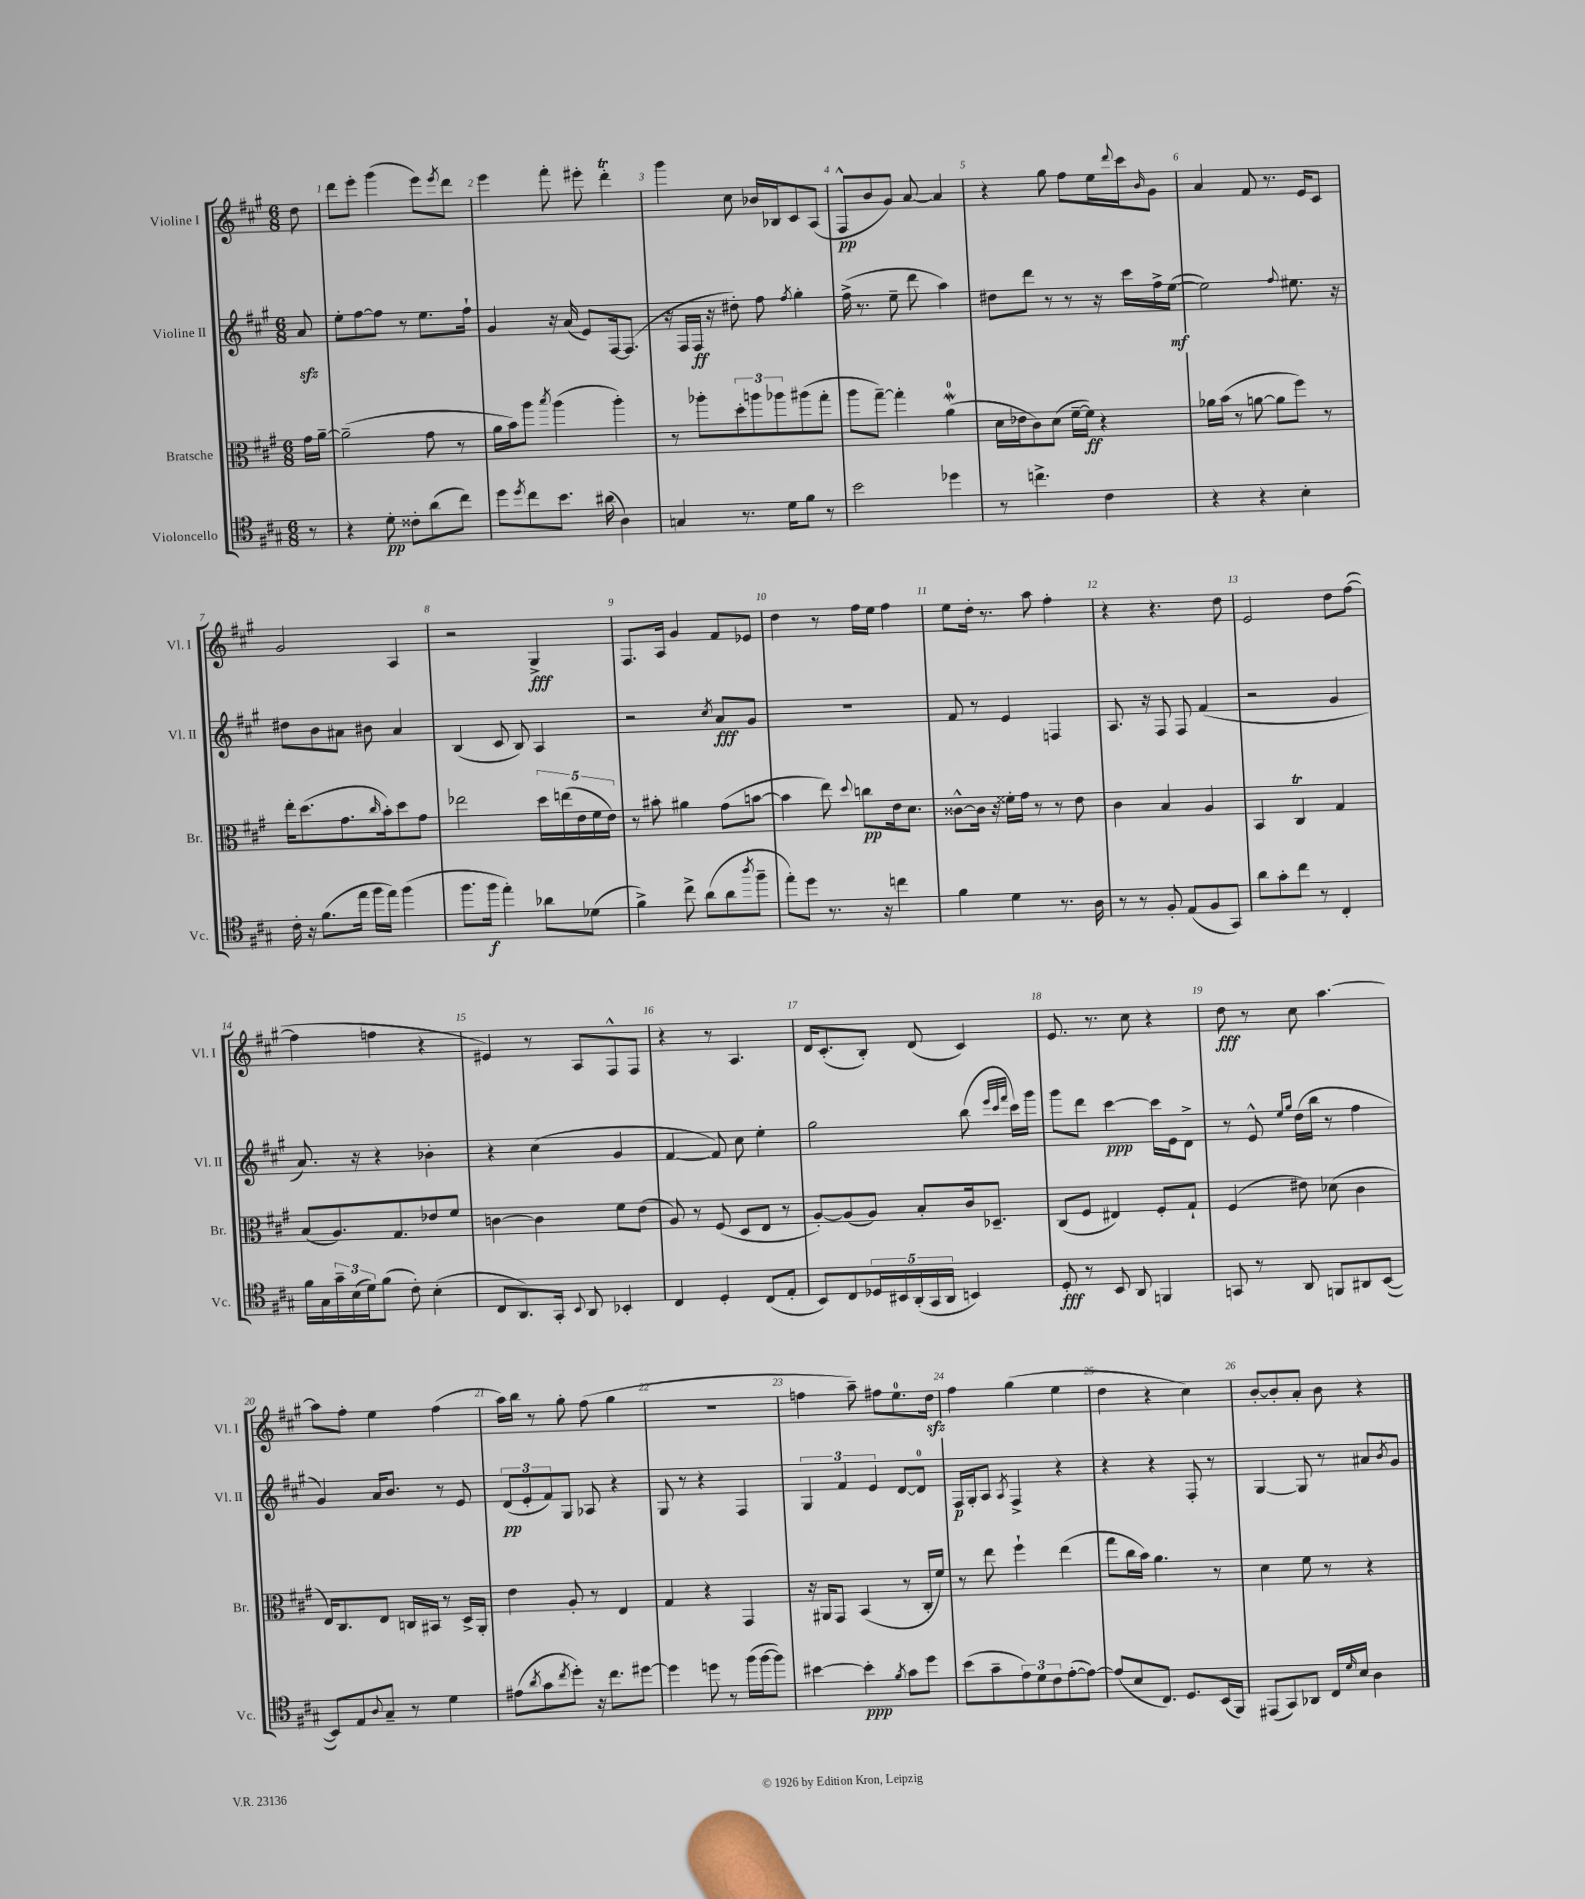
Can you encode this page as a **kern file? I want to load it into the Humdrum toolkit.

**kern	**dynam	**kern	**dynam	**kern	**dynam	**kern	**dynam
*part4	*part4	*part3	*part3	*part2	*part2	*part1	*part1
*staff4	*staff4	*staff3	*staff3	*staff2	*staff2	*staff1	*staff1
*I"Violoncello	*	*I"Bratsche	*	*I"Violine II	*	*I"Violine I	*
*I'Vc.	*	*I'Br.	*	*I'Vl. II	*	*I'Vl. I	*
*clefC4	*	*clefC3	*	*clefG2	*	*clefG2	*
*k[f#c#g#]	*	*k[f#c#g#]	*	*k[f#c#g#]	*	*k[f#c#g#]	*
*M6/8	*	*M6/8	*	*M6/8	*	*M6/8	*
=	=	=	=	=	=	=	=
8r	.	16g#\LL	.	8azz/	.	8dd\	.
.	.	[16a~\JJ	.	.	.	.	.
=1	=1	=1	=1	=1	=1	=1	=1
4r	.	(2a~\]	.	8ee'\L	.	8ddd\L	.
.	.	.	.	[8ff#\	.	8eee'\J	.
8d'\	pp	.	.	8ff#\J]	.	(4ggg#\	.
8c##X'\L	.	.	.	8r	.	.	.
(8a\	.	8g#\	.	8.ee\L	.	8eee\L)	.
.	.	.	.	.	.	8qeee/	.
8cc#\J)	.	8r	.	.	.	8ddd\J	.
.	.	.	.	16ff#`\Jk	.	.	.
=2	=2	=2	=2	=2	=2	=2	=2
8dd\L	.	16a\LL	.	4g#/	.	4eee\	.
.	.	16b\J)	.	.	.	.	.
8qdd/	.	.	.	.	.	.	.
8cc#\	.	8aa\J	.	.	.	.	.
.	.	8qbb/	.	.	.	.	.
8.b\J	.	(4aa\	.	16r	.	8fff#'\	.
.	.	.	.	(16a/	.	.	.
.	.	.	.	8e/L)	.	8eee#X'\	.
(16a#X\	.	.	.	.	.	.	.
4A\)	.	4aa'\)	.	[16F#/k	.	4dddT'\	.
.	.	.	.	(8.F#/J]	.	.	.
=3	=3	=3	=3	=3	=3	=3	=3
4Gn/	.	8r	.	16r	.	4ggg#\	.
.	.	.	.	16F#/LL	.	.	.
.	.	8aa-X'\L	.	16F#/JJ	ff	.	.
.	.	.	.	16r	.	.	.
8.r	.	12dd'\	.	8dd#X'\)	.	8cc#\	.
.	.	12aan\	.	.	.	.	.
.	.	.	.	8ff#\	.	16b-X/LL	.
.	.	12aa-X\	.	.	.	.	.
16d\KL	.	.	.	.	.	16B-X/J	.
.	.	.	.	8qff#/	.	.	.
8f#\J	.	(8aa#X\	.	4gg#'\	.	8c#/	.
8r	.	8gg#'\J	.	.	.	(8A/J	.
=4	=4	=4	=4	=4	=4	=4	=4
2b\	.	8aa\L	.	(16ff#^\	.	8F#^^/L	pp
.	.	.	.	8.r	.	.	.
.	.	[8gg#~\J)	.	.	.	8b/	.
.	.	4gg#'\]	.	8ee~\	.	8g#/J)	.
.	.	.	.	8ddd\	.	[8a/	.
4dd-X\	.	(4aw\	.	4aa\)	.	4a/]	.
=5	=5	=5	=5	=5	=5	=5	=5
8r	.	16d\LL	.	8dd#X\L	.	4r	.
.	.	16e-X\J	.	.	.	.	.
4.ccn^\	.	8c#\)	.	8ddd\J	.	.	.
.	.	(8d\J	.	8r	.	8gg#\	.
.	.	[16f#~\LL	.	8r	.	8ff#\L	.
.	.	16f#\JJ])	ff	.	.	.	.
4c#\	.	4r	.	16r	.	16ee\L	.
.	.	.	.	.	.	8qqddd/	.
.	.	.	.	16ccc#\LL	.	16ccc#\J	.
.	.	.	.	.	.	16qqb/	.
.	.	.	.	16ff#^\	.	8g#\J	.
.	.	.	.	([16ee\JJ	mf	.	.
=6	=6	=6	=6	=6	=6	=6	=6
4r	.	16a-X\LL	.	2ee\])	.	4a/	.
.	.	(16b\JJ	.	.	.	.	.
.	.	8r	.	.	.	.	.
4r	.	[8an\	.	.	.	8f#/	.
.	.	8a\L]	.	.	.	8.r	.
.	.	.	.	8qqff#/	.	.	.
4B'\	.	8ff#\J)	.	8.ee#X\	.	.	.
.	.	.	.	.	.	16e/KL	.
.	.	8r	.	.	.	8c#/J	.
.	.	.	.	16r	.	.	.
!!LO:LB:g=z
=7	=7	=7	=7	=7	=7	=7	=7
16c#'\	.	16ee'\KL	.	8dd#X\L	.	2g#/	.
16r	.	(8.dd\	.	.	.	.	.
(8.f#\L	.	.	.	8b\	.	.	.
.	.	8.g#\	.	8a#X\J	.	.	.
16ee\Jk	.	.	.	.	.	.	.
16ff#\LL	.	.	.	8b#X\	.	.	.
.	.	16qqcc#/	.	.	.	.	.
16ee\JJ)	.	16b'\k)	.	.	.	.	.
(4ff#\	.	8dd\	.	4a#/	.	4A/	.
.	.	8g#\J	.	.	.	.	.
=8	=8	=8	=8	=8	=8	=8	=8
8.ff#\L	.	2ee-X\	.	(4B/	.	2r	.
16ff#\Jk	f	.	.	.	.	.	.
4ee'\)	.	.	.	8c#/	.	.	.
.	.	.	.	8B/)	.	.	.
8a-X\L	.	20dd\LL	.	4A/	.	4G#^/	fff
.	.	(20een\	.	.	.	.	.
.	.	20e\	.	.	.	.	.
(8d-X\J	.	.	.	.	.	.	.
.	.	20f#\	.	.	.	.	.
.	.	20e\JJ)	.	.	.	.	.
=9	=9	=9	=9	=9	=9	=9	=9
4f#^\)	.	8r	.	2r	.	8.F#/L	.
.	.	8b#X'\	.	.	.	.	.
.	.	.	.	.	.	16A/Jk	.
8cc#^\	.	4a#X\	.	.	.	4g#/	.
(8a\L	.	.	.	.	.	.	.
.	.	.	.	8qcc#/	.	.	.
8a\	.	(8g#\L	.	8a/L	fff	8f#/L	.
8qaa/	.	.	.	.	.	.	.
8ff#~\J	.	[8bn\J	.	8g#/J	.	8e-X/J	.
=10	=10	=10	=10	=10	=10	=10	=10
8ee'\L)	.	4b\]	.	2.r	.	4dd\	.
8dd\J	.	.	.	.	.	.	.
8.r	.	8ee\)	.	.	.	8r	.
.	.	8qqdd/	.	.	.	.	.
.	.	8ccn\L	pp	.	.	16ff#\LL	.
16r	.	.	.	.	.	16ee\JJ	.
4ccn\	.	16e\k	.	.	.	4ff#\	.
.	.	8.d\J	.	.	.	.	.
=11	=11	=11	=11	=11	=11	=11	=11
4f#\	.	[8c##X^^\L	.	8f#/	.	8ee\L	.
.	.	16c##\Jk]	.	8r	.	16dd'\Jk	.
.	.	16r	.	.	.	8.r	.
4d\	.	16f##X'\LL	.	4e/	.	.	.
.	.	16g#\JJ	.	.	.	.	.
.	.	8r	.	.	.	8aa\	.
8.r	.	8r	.	4Fn/	.	4ff#'\	.
.	.	8e\	.	.	.	.	.
16A\	.	.	.	.	.	.	.
=12	=12	=12	=12	=12	=12	=12	=12
8r	.	4c#\	.	8.A/	.	4r	.
8r	.	.	.	.	.	.	.
.	.	.	.	16r	.	.	.
8F#'/	.	4B/	.	8F#/	.	4.r	.
(8E/L	.	.	.	8F#/	.	.	.
8F#/	.	4A/	.	(4f#/	.	.	.
8GG#/J)	.	.	.	.	.	8dd\	.
=13	=13	=13	=13	=13	=13	=13	=13
8a\L	.	4BB/	.	2r	.	2e/	.
8g#'\	.	.	.	.	.	.	.
8cc#\J	.	4C#t/	.	.	.	.	.
8r	.	.	.	.	.	.	.
4C#'/	.	4G#/	.	4g#/	.	8dd\L	.
.	.	.	.	.	.	([8ff#\J	.
!!LO:LB:g=z
=14	=14	=14	=14	=14	=14	=14	=14
16f#\LL	.	(8B/L	.	8.a/)	.	4ff#\]	.
16G#\	.	.	.	.	.	.	.
24g#~\	.	8.A/)	.	.	.	.	.
(24B\	.	.	.	.	.	.	.
.	.	.	.	16r	.	.	.
24d\J)	.	.	.	.	.	.	.
(8f#\J	.	.	.	4r	.	4ffn\	.
.	.	8.G#/	.	.	.	.	.
8c#'\)	.	.	.	.	.	.	.
(4B'\	.	8e-X/	.	4b-X'\	.	4r	.
.	.	8f#/J	.	.	.	.	.
=15	=15	=15	=15	=15	=15	=15	=15
8C#/L	.	[4cn\	.	4r	.	4e#X/)	.
8.AA/)	.	.	.	.	.	.	.
.	.	4c\]	.	(4cc#\	.	8r	.
16GG#'/Jk	.	.	.	.	.	.	.
8qqBB/	.	.	.	.	.	.	.
8AA/	.	.	.	.	.	8A/L	.
4BB-X'/	.	8f#\L	.	4g#/	.	8F#^^/	.
.	.	(8e\J	.	.	.	8F#/J	.
=16	=16	=16	=16	=16	=16	=16	=16
4C#/	.	8A/)	.	[4f#/	.	4r	.
.	.	8r	.	.	.	.	.
4D'/	.	(8F#/	.	8f#/])	.	8r	.
.	.	8D/L	.	8cc#\	.	4.A/	.
(8C#/L	.	8E/J	.	4ee'\	.	.	.
8E'/J	.	8r	.	.	.	.	.
=17	=17	=17	=17	=17	=17	=17	=17
8BB/L)	.	[8A'/L)	.	2gg#\	.	16d/KL	.
.	.	.	.	.	.	(8.c#'/	.
8C#/	.	(8A/]	.	.	.	.	.
20D-X/L	.	8A/J)	.	.	.	8B'/J)	.
20BB#X/	.	.	.	.	.	.	.
(20AA'/	.	.	.	.	.	.	.
.	.	8B'/L	.	.	.	(8d/	.
20GG#/	.	.	.	.	.	.	.
20AA/JJ	.	.	.	.	.	.	.
4BBn/)	.	16c#/k	.	(8bb\	.	4c#/)	.
.	.	8.D-X~/J	.	.	.	.	.
.	.	.	.	32qqeee/LLL	.	.	.
.	.	.	.	32qqccc#/	.	.	.
.	.	.	.	32qqfff#/JJJ	.	.	.
.	.	.	.	16ccc#\LL)	.	.	.
.	.	.	.	16ggg#\JJ	.	.	.
=18	=18	=18	=18	=18	=18	=18	=18
8D'/	fff	(8C#/L	.	8ggg#\L	.	8.e/	.
8r	.	8F#/J	.	8ddd\J	.	.	.
.	.	.	.	.	.	8.r	.
8BB/	.	4E#X/)	.	[4ccc#\	ppp	.	.
8AA/	.	.	.	.	.	8cc#\	.
4FFn/	.	8F#'/L	.	16ccc#\LL]	.	4r	.
.	.	.	.	16e\J	.	.	.
.	.	8G#`/J	.	8d^\J	.	.	.
=19	=19	=19	=19	=19	=19	=19	=19
8GGn/	.	(4F#/	.	8r	.	8dd\	fff
8r	.	.	.	8e^^/	.	8r	.
.	.	.	.	16qqee/LL	.	.	.
.	.	.	.	16qqgg#/JJ	.	.	.
8AA/	.	8e#X\)	.	(16dd\LL	.	8cc#\	.
.	.	.	.	16bb\JJ	.	.	.
8FFn/L	.	(8d-X\	.	8r	.	[4.aa\	.
8AA#X/	.	4c#\	.	4ff#\	.	.	.
([8BB/J	.	.	.	.	.	.	.
!!LO:LB:g=z
=20	=20	=20	=20	=20	=20	=20	=20
8BB/L])	.	16E/KL)	.	4g#/)	.	8aa\L]	.
.	.	8.C#/	.	.	.	.	.
8E/	.	.	.	.	.	8ff#'\J	.
8qqA/	.	.	.	.	.	.	.
8G#~/J	.	8E/J	.	16a/KL	.	4ee\	.
.	.	.	.	8.b/J	.	.	.
8r	.	16Cn/LL	.	.	.	.	.
.	.	16BB#X/JJ	.	.	.	.	.
4d\	.	8r	.	8r	.	(4ff#\	.
.	.	16D^/LL	.	8e/	.	.	.
.	.	16AA'/JJ	.	.	.	.	.
=21	=21	=21	=21	=21	=21	=21	=21
(8e#X\L	.	4e\	.	(12d/L	pp	16aa\LL)	.
.	.	.	.	.	.	16bb\JJ	.
.	.	.	.	12e'/	.	.	.
8qa/	.	.	.	.	.	.	.
8g#\	.	.	.	.	.	8r	.
.	.	.	.	12f#/)	.	.	.
8qcc#/	.	.	.	.	.	.	.
8dd'\J)	.	8A'/	.	8G#/J	.	8gg#'\	.
16r	.	8r	.	8A-X/	.	(8ff#\	.
8.cc#\L	.	.	.	.	.	.	.
.	.	4E/	.	4r	.	4gg#\	.
[8dd#X\J	.	.	.	.	.	.	.
=22	=22	=22	=22	=22	=22	=22	=22
4dd#\]	.	4G#/	.	8G#/	.	2.r	.
.	.	.	.	8r	.	.	.
8ddn\	.	4r	.	4r	.	.	.
8r	.	.	.	.	.	.	.
(16ff#\LL	.	4GG#/	.	4F#/	.	.	.
[16ff#\J	.	.	.	.	.	.	.
8ff#\J])	.	.	.	.	.	.	.
=23	=23	=23	=23	=23	=23	=23	=23
[4b#X\	.	16r	.	6G#/	.	4ffn\	.
.	.	16AA#X/KL	.	.	.	.	.
.	.	8GG#/J	.	.	.	.	.
.	.	.	.	6f#/	.	.	.
4b#'\]	ppp	(4BB/	.	.	.	8aa~\)	.
.	.	.	.	6e/	.	.	.
.	.	.	.	.	.	8ff#X\L	.
8qf#/	.	.	.	.	.	.	.
8g#\L	.	8r	.	[8d/L	.	8.ee\	.
8dd\J	.	16C#'/LL	.	8d/J]	.	.	.
.	.	16f#/JJ)	.	.	.	16ddzz\Jk	.
=24	=24	=24	=24	=24	=24	=24	=24
(8b\L	.	8r	.	16F#/LL	p	4ff#\	.
.	.	.	.	16G#'/J	.	.	.
8g#~\	.	8ee\	.	8A/J	.	.	.
.	.	.	.	8qA/	.	.	.
12e\)	.	4ff#`\	.	4F#^/	.	(4gg#\	.
12d\	.	.	.	.	.	.	.
12c#\	.	.	.	.	.	.	.
([8e'\	.	(4ee\	.	4r	.	4ee\	.
8e\J_)	.	.	.	.	.	.	.
=25	=25	=25	=25	=25	=25	=25	=25
(8e/L]	.	8gg#\L	.	4r	.	4dd\	.
8B/	.	16cc#\L	.	.	.	.	.
.	.	16b\JJ)	.	.	.	.	.
8.C#/J)	.	4.a\	.	4r	.	4r	.
8.D/L	.	.	.	.	.	.	.
.	.	.	.	8F#'/	.	4cc#\)	.
(16BB/L	.	8r	.	8r	.	.	.
16FF#/JJ)	.	.	.	.	.	.	.
=26	=26	=26	=26	=26	=26	=26	=26
(8EE#X/L	.	4d\	.	[4G#/	.	[8b'/L	.
8GG#/)	.	.	.	.	.	8b'/]	.
8AA-X/J	.	8f#\	.	8G#/]	.	8a'/J	.
16C#/LL	.	8r	.	8r	.	8b\	.
16qqd/	.	.	.	.	.	.	.
16B/JJ	.	.	.	.	.	.	.
4A\	.	4r	.	8a#X/L	.	4r	.
.	.	.	.	8qb/	.	.	.
.	.	.	.	8g#/J	.	.	.
==	==	==	==	==	==	==	==
*-	*-	*-	*-	*-	*-	*-	*-
